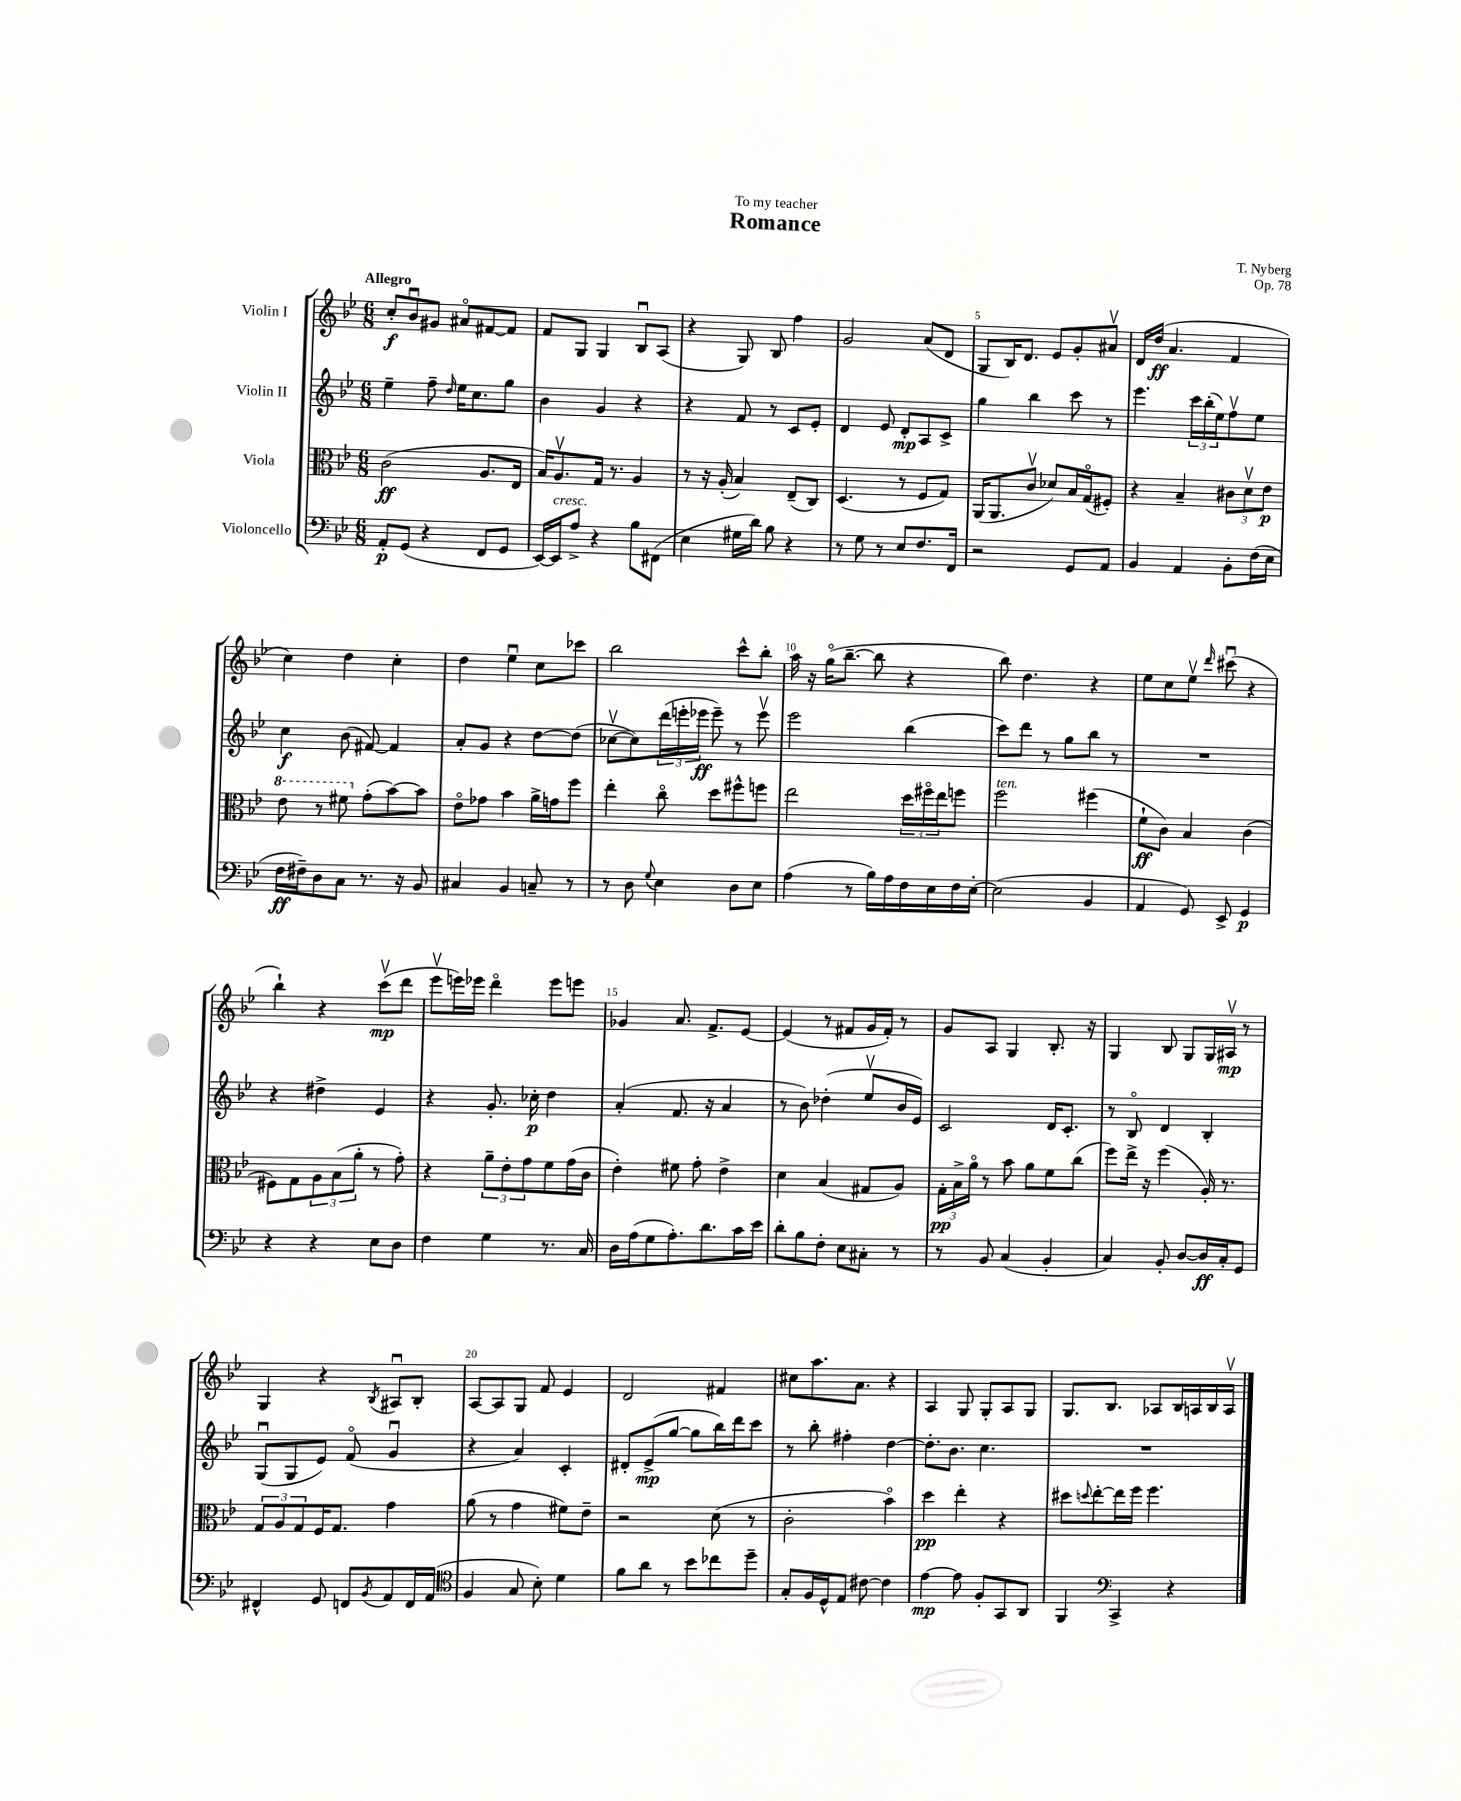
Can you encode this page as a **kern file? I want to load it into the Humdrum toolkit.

**kern	**dynam	**kern	**dynam	**kern	**dynam	**kern	**dynam
*part4	*part4	*part3	*part3	*part2	*part2	*part1	*part1
*staff4	*staff4	*staff3	*staff3	*staff2	*staff2	*staff1	*staff1
*I"Violoncello	*	*I"Viola	*	*I"Violin II	*	*I"Violin I	*
*clefF4	*	*clefC3	*	*clefG2	*	*clefG2	*
*k[b-e-]	*	*k[b-e-]	*	*k[b-e-]	*	*k[b-e-]	*
*M6/8	*	*M6/8	*	*M6/8	*	*M6/8	*
=1	=1	=1	=1	=1	=1	=1	=1
!	!	!	!	!	!	!LO:TX:a:B:t=Allegro	!
8AA'/L	p	(2c\	ff	4ee-~\	.	8cc'/L	f
(8GG/J	.	.	.	.	.	8b-u/	.
4r	.	.	.	8ff~\	.	8g#X/J	.
.	.	.	.	16qqdd/	.	.	.
.	.	.	.	16ee-\KL	.	8a#X/L	.
.	.	.	.	8.cc\	.	.	.
8FF/L	.	8.A/L	.	.	.	[8f#X/	.
8GG/J	.	.	.	8gg\J	.	8f#/J]	.
.	.	16E-/Jk	.	.	.	.	.
=2	=2	=2	=2	=2	=2	=2	=2
[16EE-/LL)	.	16B-/KL)	.	4b-\	.	8f/L	.
!LO:TX:a:i:t=cresc.	!	!	!	!	!	!	!
16EE-/J]	.	8.Av/	.	.	.	.	.
8A^/J	.	.	.	.	.	8G/J	.
4r	.	16G/Jk	.	4g/	.	4G/	.
.	.	8.r	.	.	.	.	.
8B-\L	.	4A/	.	4r	.	8B-u/L	.
(8FF#X\J	.	.	.	.	.	(8A/J	.
=3	=3	=3	=3	=3	=3	=3	=3
4E-\	.	8r	.	4r	.	4r	.
.	.	16r	.	.	.	.	.
.	.	(16A'/	.	.	.	.	.
16G#X\LL	.	4B-/)	.	8f/	.	8G/)	.
16d\JJ)	.	.	.	.	.	.	.
8B-\	.	.	.	8r	.	8B-/	.
4r	.	(8E-~/L	.	8c/L	.	4ff\	.
.	.	8C/J)	.	8e-'/J	.	.	.
=4	=4	=4	=4	=4	=4	=4	=4
8r	.	(4.D/	.	4d/	.	2g/	.
8G\	.	.	.	.	.	.	.
8r	.	.	.	8e-/	.	.	.
8E-/L	.	8r	.	8d'/L	mp	.	.
8.F/	.	8F/L	.	8A/	.	(8a/L	.
.	.	8G/J)	.	8c^/J	.	8d/J	.
16FF/Jk	.	.	.	.	.	.	.
=5	=5	=5	=5	=5	=5	=5	=5
2r	.	(16AA/KL	.	4gg\	.	8G/L	.
.	.	8.AA/	.	.	.	.	.
.	.	.	.	.	.	16B-/K)	.
.	.	.	.	.	.	8.d/J	.
.	.	8cv/J	.	4bb-\	.	.	.
.	.	8d-X/L)	.	.	.	8e-/L	.
8GG/L	.	16B-/L	.	8ccc\	.	8g'/	.
.	.	(16G/J	.	.	.	.	.
8AA/J	.	8F#X'/J)	.	8r	.	8a#Xv/J	.
=6	=6	=6	=6	=6	=6	=6	=6
4BB-/	.	4r	.	4.eee-\	.	16d/LL	.
.	.	.	.	.	.	(16dd/JJ	ff
.	.	.	.	.	.	4.a/	.
4AA/	.	4B-~/	.	.	.	.	.
.	.	.	.	24ccc\LL	.	.	.
.	.	.	.	(24bb-'\	.	.	.
.	.	.	.	24ee-\J)	.	.	.
8BB-'\L	.	12c#X\L	.	8ffv\	.	4f/	.
.	.	12dv\	.	.	.	.	.
(16F\L	.	.	.	8ee-\J	.	.	.
.	.	12e-\J	p	.	.	.	.
16E-\JJ	.	.	.	.	.	.	.
!!LO:LB:g=z
=7	=7	=7	=7	=7	=7	=7	=7
*	*	*8va	*	*	*	*	*
16F\LL	ff	8ee-\	.	4cc\	f	4cc\)	.
16F#X~\J)	.	.	.	.	.	.	.
8D\	.	8r	.	.	.	.	.
8C\J	.	8ff#X\	.	(8b-\	.	4dd\	.
*	*	*X8va	*	*	*	*	*
8.r	.	(8g'\L	.	[8f#X/)	.	.	.
.	.	[8b-\)	.	4f#/]	.	4cc'\	.
16r	.	.	.	.	.	.	.
8BB-/	.	8b-\J]	.	.	.	.	.
=8	=8	=8	=8	=8	=8	=8	=8
4C#X/	.	8e-\L	.	8a'/L	.	4dd\	.
.	.	8g-X\J	.	8g/J	.	.	.
4BB-/	.	4b-\	.	4r	.	4ee-u\	.
8Cn~/	.	16a^\LL	.	[8dd\L	.	8cc\L	.
.	.	16gn\J	.	.	.	.	.
8r	.	8ff\J	.	(8dd\J]	.	8ccc-X\J	.
=9	=9	=9	=9	=9	=9	=9	=9
8r	.	4ee-'\	.	[8cc-Xv\L	.	2bb-\	.
8D\	.	.	.	8cc-\])	.	.	.
8qqG/	.	.	.	.	.	.	.
4E-\	.	8cc\	.	(24ddd\L	.	.	.
.	.	.	.	24eeen'\	.	.	.
.	.	.	.	24eee-X\JJ	ff	.	.
.	.	8dd\L	.	8eee-~\)	.	.	.
8D\L	.	8ff#X^^\	.	8r	.	8ccc^^\L	.
8E-\J	.	8ffn\J	.	8eee-v\	.	8bb-'\J	.
=10	=10	=10	=10	=10	=10	=10	=10
(4A\	.	2ee-\	.	2eee-\	.	16aa\	.
.	.	.	.	.	.	16r	.
.	.	.	.	.	.	(16gg\KL	.
.	.	.	.	.	.	[8.bb-~\J	.
8r	.	.	.	.	.	.	.
16B-\LL)	.	.	.	.	.	8bb-\]	.
16A\	.	.	.	.	.	.	.
16F\	.	24dd\LL	.	(4bb-\	.	4r	.
.	.	24ff#X\	.	.	.	.	.
16E-\	.	.	.	.	.	.	.
.	.	24ee-\J	.	.	.	.	.
16F\	.	8ffn\J	.	.	.	.	.
[16E-'\JJ	.	.	.	.	.	.	.
=11	=11	=11	=11	=11	=11	=11	=11
!	!	!LO:TX:a:i:t=ten.	!	!	!	!	!
(2E-\]	.	2ff\	.	8ccc\L)	.	8bb-\)	.
.	.	.	.	8ddd\J	.	4.dd\	.
.	.	.	.	8r	.	.	.
.	.	.	.	8gg\L	.	.	.
4BB-/	.	(4ff#X\	.	8bb-\J	.	4r	.
.	.	.	.	8r	.	.	.
=12	=12	=12	=12	=12	=12	=12	=12
4AA/	.	8f`\L	ff	2.r	.	8ee-\L	.
.	.	8c\J)	.	.	.	8cc\	.
8GG/)	.	4B-/	.	.	.	8ee-v\J	.
.	.	.	.	.	.	16qqddd/	.
8EE-^/	.	.	.	.	.	(8ccc#Xu\	.
4GG/	p	(4c\	.	.	.	4r	.
!!LO:LB:g=z
=13	=13	=13	=13	=13	=13	=13	=13
4r	.	8F#X\L)	.	4r	.	4bb-`\)	.
.	.	8G\	.	.	.	.	.
4r	.	12A\	.	4dd#X^\	.	4r	.
.	.	(12B-\	.	.	.	.	.
.	.	12a'\J	.	.	.	.	.
8E-\L	.	8r	.	4e-/	.	(8cccv\L	mp
8D\J	.	8g'\)	.	.	.	8ddd\J	.
=14	=14	=14	=14	=14	=14	=14	=14
4F\	.	4r	.	4r	.	8eee-v\L	.
.	.	.	.	.	.	16eeen\L)	.
.	.	.	.	.	.	16eee-X\JJ	.
4G\	.	12a~\L	.	8.g'/	.	4ddd\	.
.	.	12e-'\	.	.	.	.	.
.	.	12g\	.	.	.	.	.
.	.	.	.	16cc-X'\	p	.	.
8.r	.	8f\	.	4dd\	.	8eee-\L	.
.	.	(16g\L	.	.	.	8eeen\J	.
16C/	.	16c\JJ	.	.	.	.	.
=15	=15	=15	=15	=15	=15	=15	=15
16D\LL	.	4e-'\)	.	(4a'/	.	4g-X/	.
(16A\J	.	.	.	.	.	.	.
8G\	.	.	.	.	.	.	.
8.A'\)	.	8f#X\	.	8.f/	.	8.a/	.
.	.	8g'\	.	.	.	.	.
8.d\	.	.	.	16r	.	8.f^/L	.
.	.	4e-^\	.	4a/	.	.	.
16c\L	.	.	.	.	.	[8e-/J	.
16e-\JJ	.	.	.	.	.	.	.
=16	=16	=16	=16	=16	=16	=16	=16
8d'\L	.	4d\	.	8r	.	(4e-/]	.
8B-\	.	.	.	8b-\)	.	.	.
8F'\J	.	(4B-/	.	(4dd-X'\	.	8r	.
8E-\L	.	.	.	.	.	8f#X/L	.
8C#X'\J	.	8G#X/L	.	8ee-v/L	.	16g/L	.
.	.	.	.	.	.	16f#'/JJ)	.
8r	.	8A/J)	.	16b-/L	.	8r	.
.	.	.	.	16e-/JJ)	.	.	.
=17	=17	=17	=17	=17	=17	=17	=17
8r	.	24G'\LL	pp	2c/	.	8g/L	.
.	.	24B-^\	.	.	.	.	.
.	.	24a\JJ	.	.	.	.	.
8BB-/	.	8r	.	.	.	8A/J	.
(4C/	.	8b-\	.	.	.	4G/	.
.	.	8a\L	.	.	.	.	.
4BB-'/	.	8f\	.	16d/KL	.	8.B-'/	.
.	.	.	.	8.c'/J	.	.	.
.	.	(8cc\J	.	.	.	.	.
.	.	.	.	.	.	16r	.
=18	=18	=18	=18	=18	=18	=18	=18
4C/)	.	8ff\L)	.	8r	.	4G/	.
.	.	16ee-^\Jk	.	8B-/	.	.	.
.	.	16r	.	.	.	.	.
8BB-'/	.	(4ff\	.	4d/	.	8B-/	.
[8D/L	.	.	.	.	.	8G/L	.
16D/L]	ff	16A'/)	.	4B-'/	.	16G/L	.
16C'/J	.	8.r	.	.	.	16A#Xv/JJ	mp
8GG/J	.	.	.	.	.	8r	.
!!LO:LB:g=z
=19	=19	=19	=19	=19	=19	=19	=19
4FF#X^^/	.	12G/L	.	(8Gu/L	.	4G/	.
.	.	12A/	.	.	.	.	.
.	.	.	.	8G/	.	.	.
.	.	12G/	.	.	.	.	.
8GG/	.	16F/K	.	8e-/J)	.	4r	.
.	.	8.G/J	.	.	.	.	.
8FFn/L	.	.	.	(8f/	.	.	.
8qBB-/	.	.	.	.	.	8qB-/	.
8AA/	.	4g\	.	4gu/	.	8A#Xu/L	.
16FF/L	.	.	.	.	.	8B-'/J	.
(16AA/JJ	.	.	.	.	.	.	.
=20	=20	=20	=20	=20	=20	=20	=20
*clefC4	*	*	*	*	*	*	*
4F/	.	(8a\	.	4r	.	[8A/L	.
.	.	8r	.	.	.	8A/]	.
8G/	.	4g\	.	4a/)	.	8G/J	.
8B-'\)	.	.	.	.	.	8f/	.
4d\	.	8f#X\L)	.	4c'/	.	4e-/	.
.	.	8e-~\J	.	.	.	.	.
=21	=21	=21	=21	=21	=21	=21	=21
8f\L	.	2r	.	8d#X'/L	.	2d/	.
8a\J	.	.	.	(8e-^/	mp	.	.
8r	.	.	.	[8gg/J	.	.	.
8b-\L	.	.	.	8gg\L]	.	.	.
8cc-X\	.	(8d\	.	16bb-\L)	.	4f#X/	.
.	.	.	.	16ddd\J	.	.	.
8dd~\J	.	8r	.	8ccc\J	.	.	.
=22	=22	=22	=22	=22	=22	=22	=22
8G'/L	.	2c'\	.	8r	.	8cc#X\L	.
16F/L	.	.	.	8bb-'\	.	8.aa\	.
16D^^/J	.	.	.	.	.	.	.
8E-/J	.	.	.	4ff#X'\	.	.	.
.	.	.	.	.	.	8.a\J	.
[8c#X\	.	.	.	.	.	.	.
4c#\]	.	4b-\)	.	[4dd\	.	4r	.
=23	=23	=23	=23	=23	=23	=23	=23
[4e-\	mp	4dd\	pp	8.dd'\L]	.	4A/	.
.	.	.	.	8.b-\J	.	.	.
8e-\]	.	4ee-'\	.	.	.	8G/	.
8F'/L	.	.	.	4.cc\	.	8G'/L	.
8GG/	.	4r	.	.	.	8A/	.
8AA/J	.	.	.	.	.	8G/J	.
=24	=24	=24	=24	=24	=24	=24	=24
4FF/	.	8dd#X\L	.	2.r	.	8.G/L	.
.	.	8qqddn/	.	.	.	.	.
.	.	[8ee-'\	.	.	.	.	.
.	.	.	.	.	.	8.B-/J	.
*clefF4	*	*	*	*	*	*	*
4CC^/	.	16ee-\L]	.	.	.	.	.
.	.	16ff\JJ	.	.	.	.	.
.	.	4.ff\	.	.	.	8A-X/L	.
4r	.	.	.	.	.	16B-/L	.
.	.	.	.	.	.	16An/	.
.	.	.	.	.	.	16B-/	.
.	.	.	.	.	.	16Av/JJ	.
==	==	==	==	==	==	==	==
*-	*-	*-	*-	*-	*-	*-	*-
